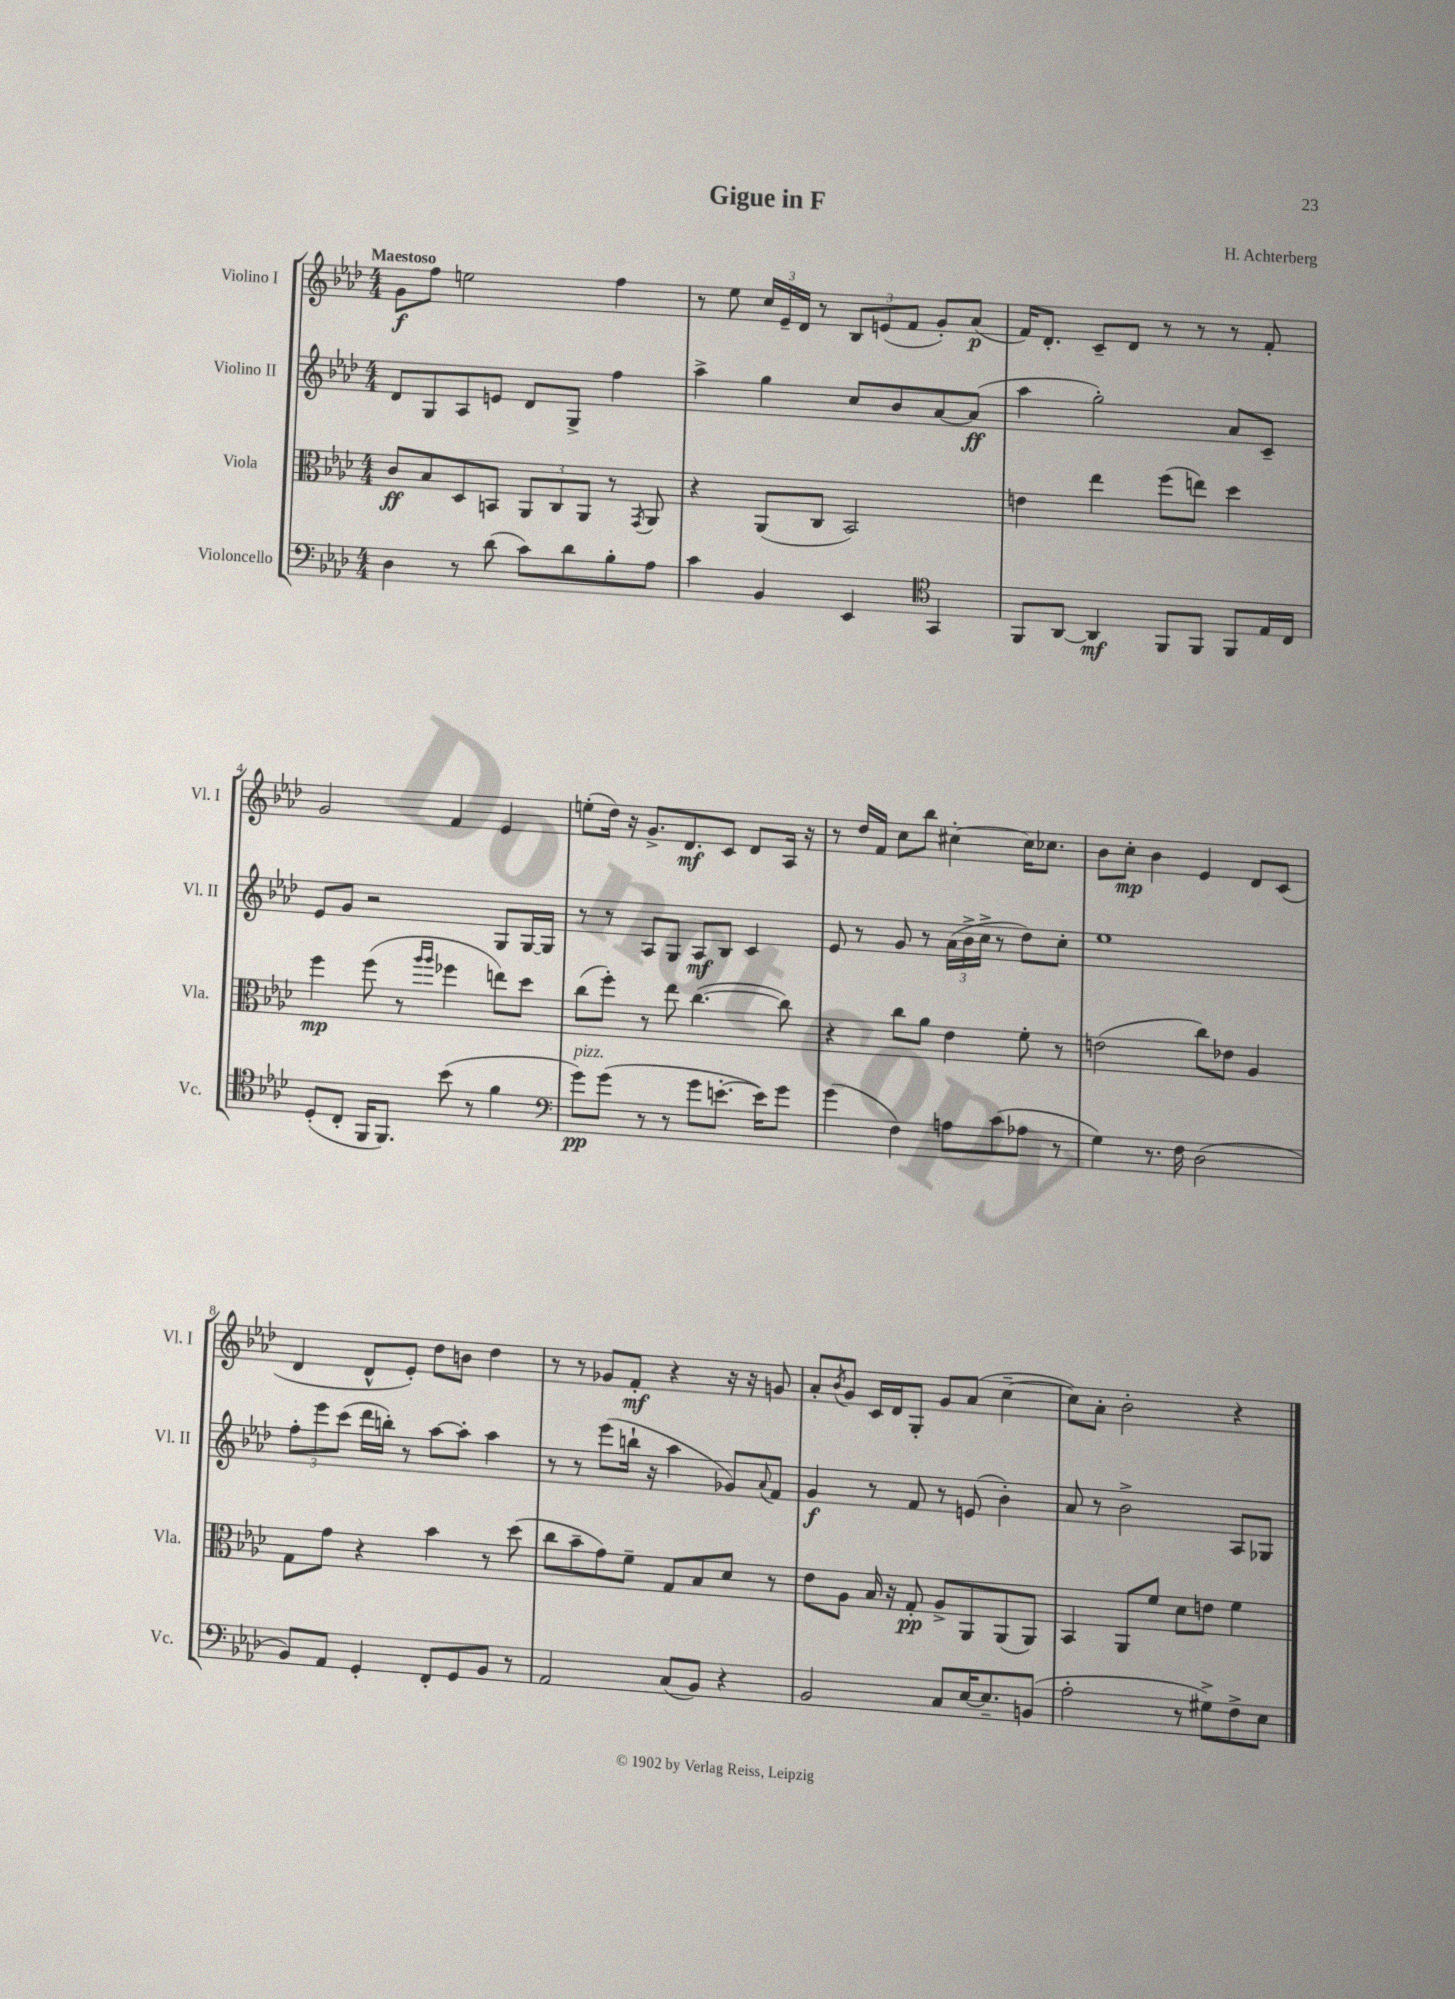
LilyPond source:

\header { title = "Gigue in F" composer = "H. Achterberg" }
<<
\new StaffGroup <<
\new Staff = "s0" \with { instrumentName = "Violino I" shortInstrumentName = "Vl. I" } {
    \clef treble \key aes \major \numericTimeSignature \time 4/4 \tempo "Maestoso"
    g'8\f f''8 e''2 f''4 |
    r8 ees''8 \tuplet 3/2 { c''16 ees'16-- des'16 } r8 \tuplet 3/2 { bes8 e'8( f'8 } g'8-.) aes'8\p( |
    f'16) des'8.-. c'8-- des'8 r8 r8 r8 f'8-. |
    g'2 f'4 ees'4 |
    e''8-.( des''16) r16 g'8.-> des'8.\mf c'8 des'8 aes16 r16 |
    r8 des''16 f'16 c''8 bes''8 cis''4~-. cis''16 ces''8. |
    bes'8 c''8-.\mp bes'4 ees'4 des'8 c'8( |
    des'4 des'8-^ ees'8-.) des''8 b'8 des''4 |
    r8 r8 ges'8 f'8-.\mf r4 r16 r16 g'8 |
    aes'8-. \acciaccatura { bes'8 } g'8 c'16 des'16 g8-. g'8 aes'8( c''4~-- |
    c''8) aes'8-. bes'2-. r4 \bar "|." |
}
\new Staff = "s1" \with { instrumentName = "Violino II" shortInstrumentName = "Vl. II" } {
    \clef treble \key aes \major \numericTimeSignature \time 4/4
    des'8 g8 aes8 e'8 des'8 g8-> f''4 |
    aes''4-> g''4 c''8 bes'8 aes'8~ aes'8\ff( |
    aes''4 g''2-.) aes'8 c'8-- |
    ees'8 g'8 r2 g8 g16~ g16 |
    r8 r8 aes8 g8 aes8\mf bes8 c'4 |
    ees'8 r8 g'8 r8 \tuplet 3/2 { aes'16( bes'16-> c''16-> } r8 des''8) c''8-. |
    ees''1 |
    \tuplet 3/2 { f''8-. ees'''8 c'''8( } des'''16 b''16-.) r8 aes''8~ aes''8-. aes''4 |
    r8 r8 ees'''8( b''16-! r16 aes''4 ges'8) \appoggiatura { aes'8 } f'8 |
    g'4\f r8 f'8 r8 e'8( bes'4-.) |
    aes'8 r8 bes'2-> aes8 ges8 \bar "|." |
}
\new Staff = "s2" \with { instrumentName = "Viola" shortInstrumentName = "Vla." } {
    \clef alto \key aes \major \numericTimeSignature \time 4/4
    c'8\ff bes8 des8 b,8 \tuplet 3/2 { aes,8 c8 aes,8 } r8 \acciaccatura { g,8 } aes,8 |
    r4 aes,8( c8 bes,2) |
    e'4 ees''4 f''8( e''8) des''4 |
    f''4\mp f''8( r8 \grace { aes''16 aes''16 } fes''4 e''8) des''8 |
    c''8( f''8-.) r8 ees''8 c''4.~( c''8) |
    r4 c''8 aes'8 ees'4 f'8-. r8 |
    e'2( c''8) ees'8 aes4 |
    g8 g'8 r4 bes'4 r8 des''8( |
    c''8 bes'8-- g'8) f'8-- g8 bes8 des'8 r8 |
    ees'8 aes8 bes16 r16 g8-.\pp aes8-> aes,8 aes,8( aes,8) |
    bes,4 aes,8 f'8 des'8 e'8 f'4 \bar "|." |
}
\new Staff = "s3" \with { instrumentName = "Violoncello" shortInstrumentName = "Vc." } {
    \clef bass \key aes \major \numericTimeSignature \time 4/4
    des4 r8 des'8( c'8) des'8 bes8-. aes8 |
    c'4 bes,4 ees,4 \clef tenor g,4 |
    f,8 aes,8~ aes,4\mf f,8 f,8 f,8 ees16 c16 |
    des8-.( c8-. f,16 f,8.) bes'8( r8 f'4 |
    \clef bass g'8\pp^\markup { \italic "pizz." }) g'8( r8 r8 g'8 e'8.~-. e'16) g'8 |
    g'4( f4) a8 c'8( aes8 r8 |
    g4) r8. f16 des2( |
    bes,8) aes,8 g,4-. f,8-. g,8 bes,8 r8 |
    aes,2 c8( bes,8) r4 |
    bes,2 c8 ees16~ ees8.-- b,8( |
    aes2-. r8 gis8->) f8-> ees8 \bar "|." |
}
>>
>>
